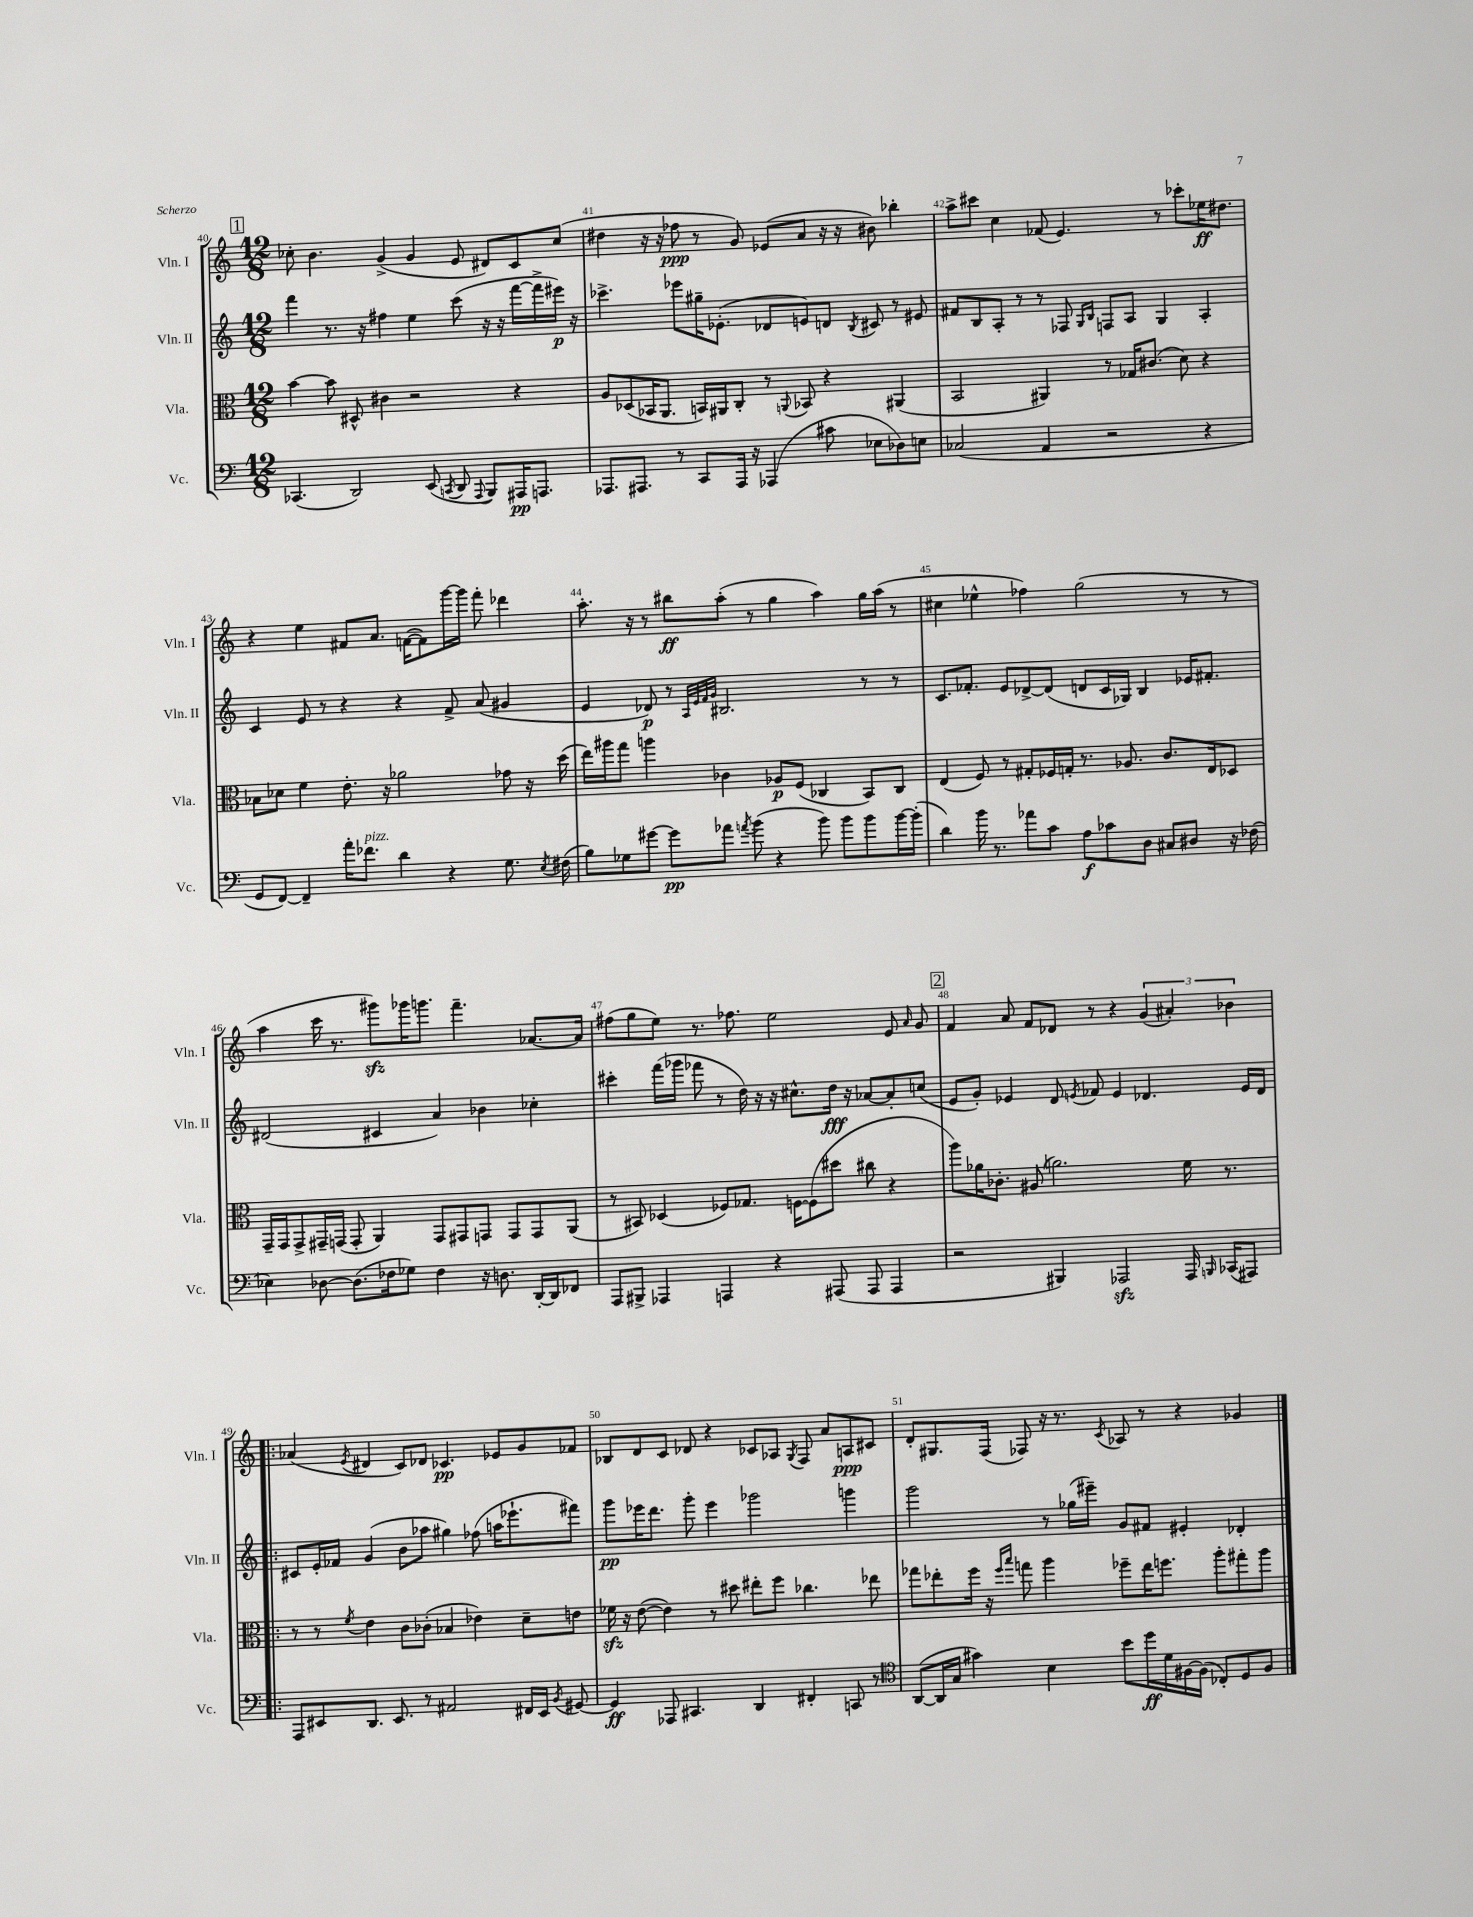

**kern	**kern	**kern	**kern
*staff4	*staff3	*staff2	*staff1
*clefF4	*clefC3	*clefG2	*clefG2
*k[]	*k[]	*k[]	*k[]
*M12/8	*M12/8	*M12/8	*M12/8
(4.CC-	[4b	4fff	8cc-'
.	.	.	4.b
.	8b]	8.r	.
2DD)	8D#^^	.	.
.	.	16r	.
.	4c#	4ff#	(4g^
.	2r	4ee	4g
(8EE	.	.	.
8qCC	.	.	.
8DD	.	(8ccc	8e
8qqAAA	.	.	.
8BBB)	.	16r	8d#)
.	.	16r	.
16AAA#	4r	[16fff	8c
8.AAA	.	16fff^]	.
.	.	16eee#)	(8cc-
.	.	16r	.
=	=	=	=
8.AAA-	8A	4.ccc-^	4dd#
.	(8D-	.	.
8.AAA#	.	.	.
.	16BB-	.	16r
.	8.AA	.	16r
8r	.	8eee-	8ff-
8CC	16BB)	16gg#~	8r
.	16AA#	(8.e-'	.
16AAA#	8C'	.	8g)
16r	.	.	.
(4AAA-	8r	8d-	(8e-
.	8qqAA	.	.
.	8BB-	8e)	8a
8c#	4r	8d	16r
.	.	.	16r
.	.	8qB	.
8E-	.	8c#	8b#)
8D-)	(4AA#	8r	4bb-'
8E	.	8e#	.
=	=	=	=
(2C-	2BB	8f#	8aa^
.	.	8B	8ccc#
.	.	8A'	4cc
.	.	8r	.
4AA	4AA#)	8r	(8f-
.	.	8F-	4.e)
.	.	16qqG	.
.	.	16qqB	.
2r	8r	8F	.
.	16G-	8A	.
.	(8.c#	.	.
.	.	4G	8r
.	8d)	.	8ccc-'
4r	4r	4A'	16ee-
.	.	.	8.dd#
=	=	=	=
8GG	8B-	4c	4r
[8FF)	8d-	.	.
4FF~]	4f	8e	4ee
.	.	8r	.
16a'	8.e'	4r	8f#
8.f-	.	.	.
.	.	.	8.a
.	16r	.	.
4d	2a-	4r	.
.	.	.	([16f
.	.	.	8f])
4r	.	8f^	[16ggg
.	.	.	16ggg]
.	.	(8a	8fff'
8.G	8g-	4g#	4ddd-
.	16r	.	.
8qE	.	.	.
(16F#	(16dd	.	.
=	=	=	=
8B)	16ee)	4e	8.aa'
.	16aa#	.	.
8G-	8gg	.	.
.	.	.	16r
[8g#	4aa	8d-)	8r
8g#]	.	8r	8bb#
.	.	32qqA	.
.	.	32qqe	.
.	.	32qqf	.
.	.	32qqg	.
8a-	4c-	2.B#	(8aa'
8qa	.	.	.
(8b	.	.	8r
4r	8A-	.	4gg
.	(8F	.	.
8b)	4C-	.	4aa)
8b	.	.	.
8b	8BB)	8r	16gg
.	.	.	(16aa
[16b	8C-	8r	8r
(16b']	.	.	.
=	=	=	=
4d)	(4E	8.c	4cc#
.	.	8.f-'	.
16b	8F)	.	4ee-^^
8.r	.	.	.
.	8r	8e	.
8a-	8G#'	[8d-^	4ff-)
8c	16F-	(8d-]	.
.	16G'	.	.
8A	8.r	8d	(2gg
8c-	.	16c	.
.	8.A-	16G-)	.
8D	.	4B	.
8C#	8.c	.	.
8D#	.	16e-	8r
.	16E	8.f#'	.
16r	8D-	.	8r
(16F-	.	.	.
=	=	=	=
4E-)	16GG~	(2d#	4aa
.	16GG	.	.
.	8GG^	.	.
[8D-	16GG#~	.	16ccc
.	(16GG	.	8.r
(8.D-]	8GG'	.	.
.	4AA)	4c#	8ggg#)
16F-	.	.	.
8G-)	.	.	16ggg-
.	.	.	8.ggg
4F-	8GG	4a)	.
.	8GG#	.	4.fff~
16r	8GG	4b-	.
8.D	.	.	.
.	8GG	.	.
[16DD'	8GG	4cc-'	[8.a-
16DD]	.	.	.
8FF-	(8AA	.	.
.	.	.	16a-]
=	=	=	=
8AAA	8r	4ccc#'	(8ff#
8BBB#^	8BB#)	.	8gg
4AAA-	(4D-	(16fff	8ee)
.	.	16ggg-	.
.	.	8fff-	8.r
4AAA	8F-)	8r	.
.	.	.	8.ff-
.	8.G-	16dd)	.
.	.	16r	.
4r	.	16r	2ee
.	[16F	8.cc#^^	.
.	(8F]	.	.
(8AAA#	8dd#	16dd	.
.	.	16r	.
8AAA#	8cc#	[8a-	.
4AAA#	4r	8a-']	8e
.	.	.	16qqa
.	.	(8cc	8g
=	=	=	=
2r	8aa)	8e	4f
.	16a-	8g')	.
.	8.c-'	.	.
.	.	4e-	8a
.	(8A#	.	8f
4BBB#)	2.a)	8d	8d-
.	.	8qe	.
.	.	8f-	8r
2AAA-	.	4e	4r
.	.	4.d-	(6g
.	.	.	6a#')
16AAA-	16f	.	.
16qqBBB	.	.	.
(16CC-	8.r	.	.
.	.	.	6b-
8AAA#)	.	16e	.
.	.	16d-	.
=!|:	=!|:	=!|:	=!|:
8AAA	8r	8c#	(4a-
8EE#	8r	16e'	.
.	.	16f-	.
.	8qf	.	8qe
8.DD	4e	(4g	4d#
8.EE#	.	.	.
.	8c	8b	8c)
8r	(8c-'	8aa-	8d-
2AA#	4B-	4gg#)	4.c-
.	4e-)	(8ff-	.
.	.	16aa	8e-
.	.	8.eee-`	.
16FF#	8d~	.	8g
16EE#	.	.	.
8qBB	.	.	.
[8GG#	8e	8fff#)	8f-
=	=	=	=
4GG#]	16f-	8ggg	8B-
.	16r	.	.
.	([8e	16eee-	8d
.	.	8.ddd	.
8AAA-	4e])	.	8c
4.CC#	.	8ggg'	8d-
.	8r	4eee-	4r
.	8dd#	.	.
4DD	8ee#'	2ggg-	8c-
.	8ff	.	8A-
.	.	.	8qG
4FF#'	4.cc-	.	8F
.	.	.	8a
8CC	.	4ggg	8A
8r	8ee-	.	8c#
=	=	=	=
*clefC4	*	*	*
([8AA	8gg-	2ggg	8d'
16AA]	8ee-'	.	8.G#
16G	.	.	.
4g#)	16ff	.	.
.	16r	.	(16F
.	16qqff	.	.
.	16qqbb	.	.
.	8gg	.	8F-)
4B	4aa	8r	16r
.	.	.	8.r
.	.	(16gg-	.
.	.	16eee#~)	.
.	.	.	8qc
8b	8ff-~	8g	8A-
16dd	16ee-	8f#	8r
16d	8.ff	.	.
[16F#	.	4e#'	4r
(16F#]	.	.	.
8C-')	8aa'	.	.
8D	8gg#'	4d-'	4g-
8F#	8aa	.	.
==	==	==	==
*-	*-	*-	*-
